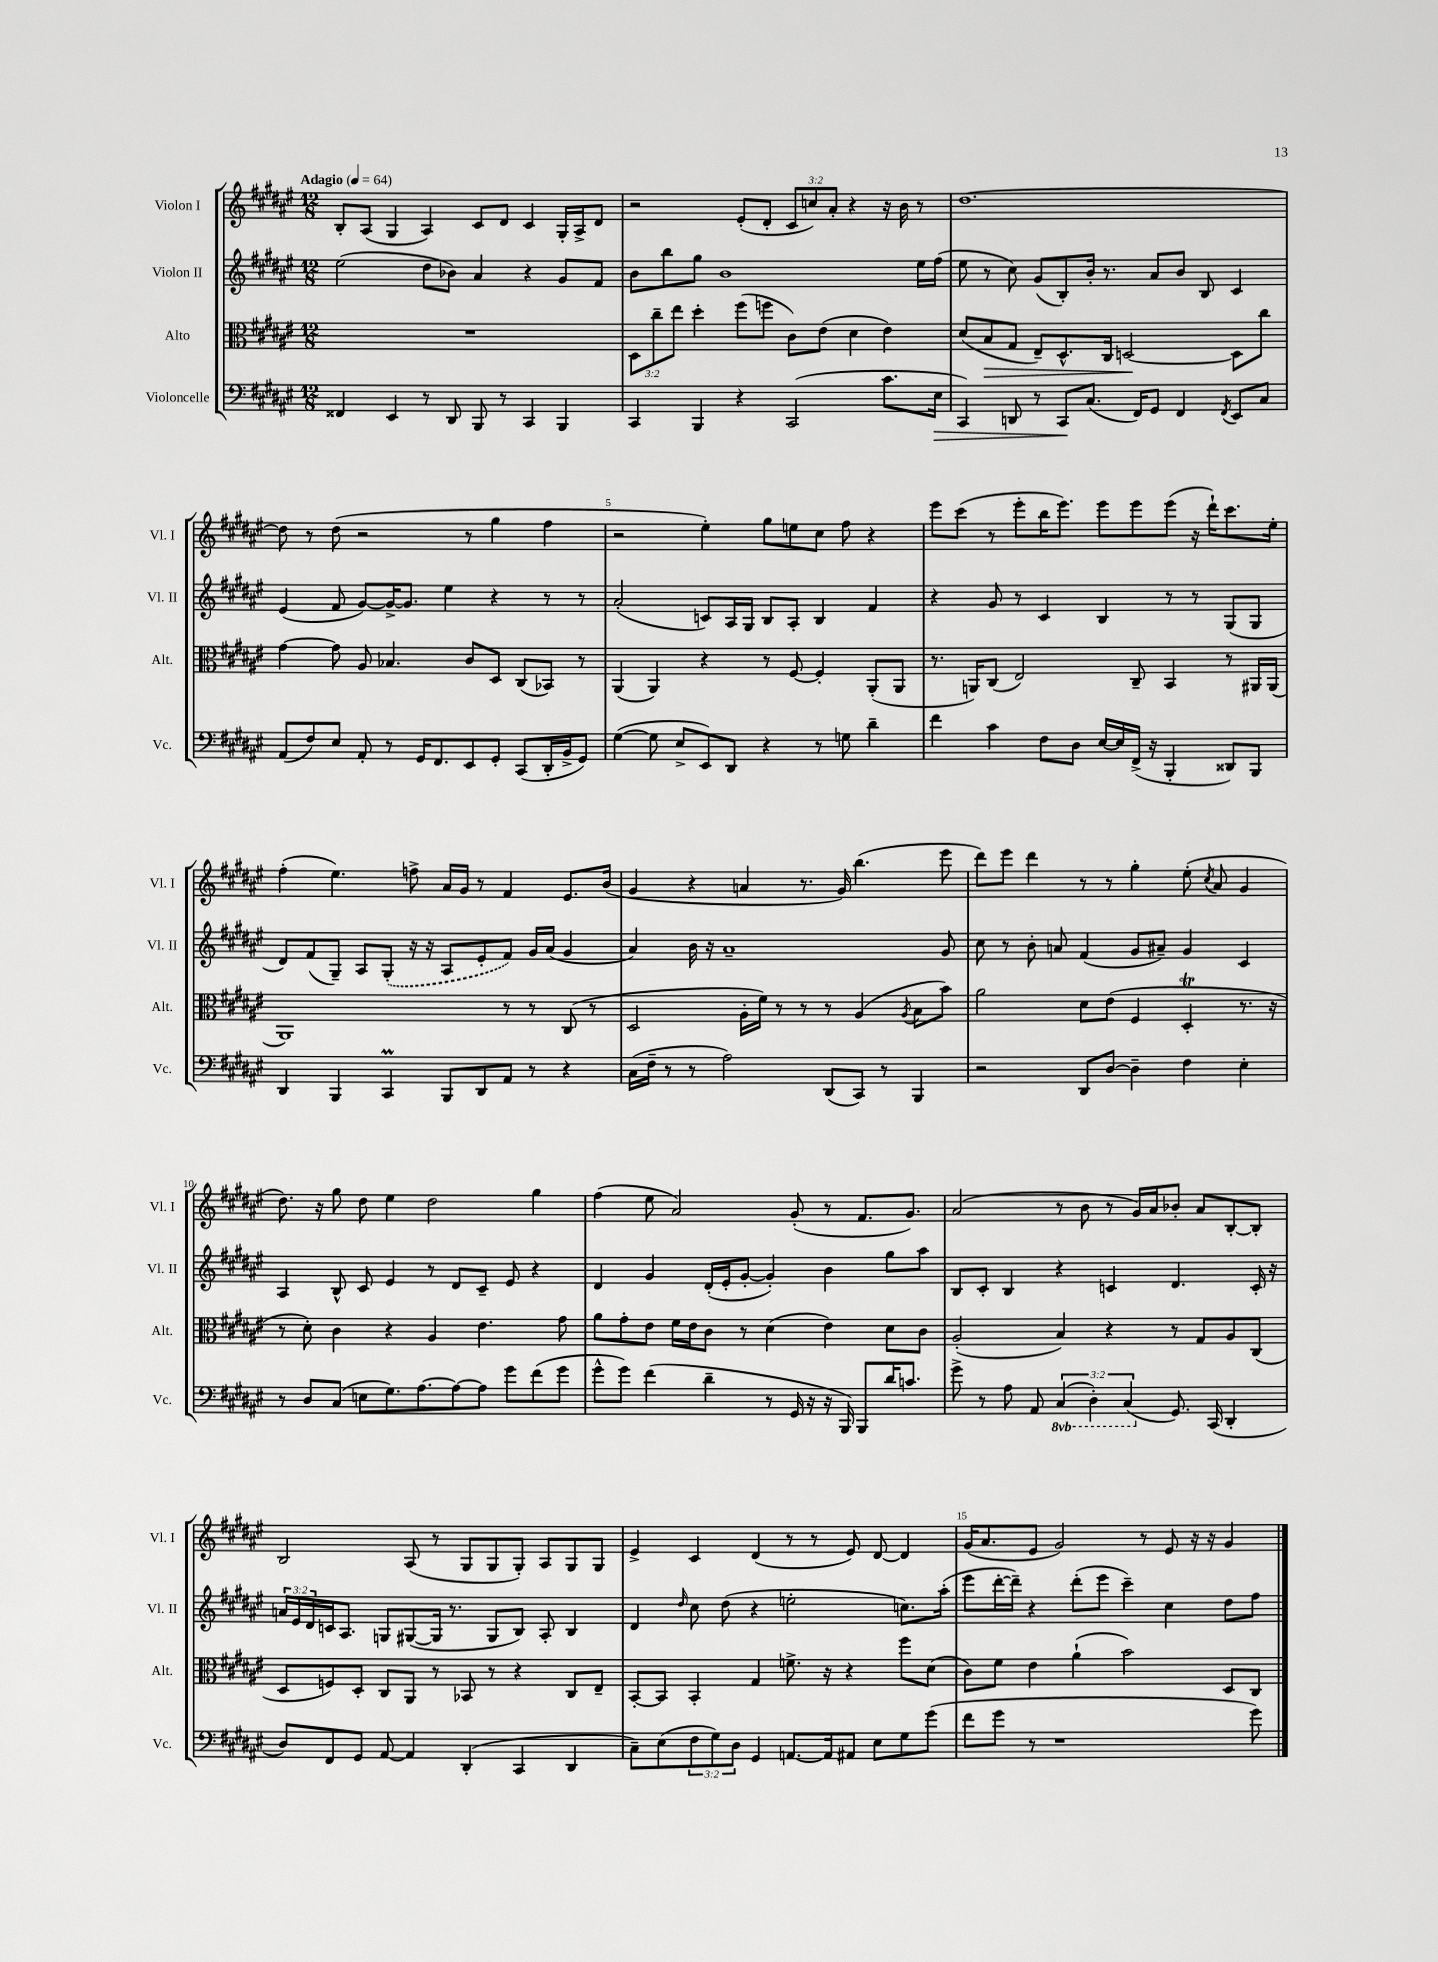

**kern	**dynam	**kern	**dynam	**kern	**kern
*part4	*part4	*part3	*part3	*part2	*part1
*staff4	*staff4	*staff3	*staff3	*staff2	*staff1
*I"Violoncelle	*	*I"Alto	*	*I"Violon II	*I"Violon I
*I'Vc.	*	*I'Alt.	*	*I'Vl. II	*I'Vl. I
*clefF4	*	*clefC3	*	*clefG2	*clefG2
*k[f#c#g#d#a#e#]	*	*k[f#c#g#d#a#e#]	*	*k[f#c#g#d#a#e#]	*k[f#c#g#d#a#e#]
*M12/8	*	*M12/8	*	*M12/8	*M12/8
*MM64	*	*MM64	*	*MM64	*MM64
=1	=1	=1	=1	=1	=1
!	!	!	!	!	!LO:TX:a:B:t=Adagio
4FF##X/	.	1.r	.	(2ee#\	8B'/L
.	.	.	.	.	(8A#/J
4EE#/	.	.	.	.	4G#/
8r	.	.	.	8dd#\L	4A#/)
8DD#/	.	.	.	8b-X\J)	.
8BBB/	.	.	.	4a#/	8c#/L
8r	.	.	.	.	8d#/J
4CC#/	.	.	.	4r	4c#/
4BBB/	.	.	.	8g#/L	16G#'/LL
.	.	.	.	.	16A#^/J
.	.	.	.	8f#/J	8d#/J
=2	=2	=2	=2	=2	=2
4CC#/	.	12D#\L	.	8b\L	2r
.	.	12cc#~\	.	.	.
.	.	.	.	8bb\	.
.	.	12ee#\J	.	.	.
4BBB/	.	4dd#'\	.	8gg#\J	.
.	.	.	.	1b	.
4r	.	(8ff#\L	.	.	(8e#'/L
.	.	8ffn\J	.	.	8d#'/J
(2CC#/	.	8c#\L)	.	.	12c#/L
.	.	.	.	.	12ccn/)
.	.	(8e#\J	.	.	.
.	.	.	.	.	12a#'/J
.	.	4d#\	.	.	4r
8.c#\L	.	4e#\)	.	.	16r
.	.	.	.	.	16b\
.	.	.	.	16ee#\LL	8r
!	!LO:HP:b	!	!	!	!
16E#\Jk	>	.	.	(16ff#\JJ	.
=3	=3	=3	=3	=3	=3
4CC#/)	.	(8d#/L	.	8ee#\	[1.dd#
!	!	!	!LO:HP:b	!	!
.	.	8B/	>	8r	.
8DDn/	.	8G#/J	.	8cc#\)	.
8r	.	8E#~/L)	.	(8g#/L	.
8CC#/L	.	8.D#^^/	.	8B'/)	.
(8.C#/J	]	.	.	16b'/Jk	.
.	.	16C#/Jk	.	8.r	.
.	.	[2Dn/	.	.	.
16FF#/KL)	.	.	.	.	.
8GG#/J	.	.	.	8a#/L	.
4FF#/	.	.	.	8b/J	.
.	.	.	.	8B/	.
8qFF#/	.	.	.	.	.
8EE#/L	.	8D\L]	]	4c#/	.
8C#/J	.	8cc#\J	.	.	.
!!LO:LB:g=z
=4	=4	=4	=4	=4	=4
(8AA#/L	.	[4g#\	.	(4e#/	8dd#\]
8F#/)	.	.	.	.	8r
8E#/J	.	8g#\]	.	8f#/	(8dd#\
8AA#'/	.	8A#/	.	[8g#/L)	2r
8r	.	4.B-X/	.	16g#^/K_	.
.	.	.	.	8.g#/J]	.
16GG#/KL	.	.	.	.	.
8.FF#/	.	.	.	.	.
.	.	.	.	4ee#\	.
8EE#/	.	8c#/L	.	.	8r
8GG#'/J	.	8D#/J	.	4r	4gg#\
(8CC#/L	.	(8C#/L	.	.	.
16DD#'/L	.	8BB-X/J)	.	8r	4ff#\
16BB^/J	.	.	.	.	.
8GG#/J)	.	8r	.	8r	.
=5	=5	=5	=5	=5	=5
([4G#\	.	(4AA#/	.	(2a#'/	2r
8G#\]	.	4AA#/)	.	.	.
8E#^/L	.	.	.	.	.
8EE#/)	.	4r	.	8cn/L)	4ee#'\)
8DD#/J	.	.	.	16A#/L	.
.	.	.	.	16G#/JJ	.
4r	.	8r	.	8B/L	8gg#\L
.	.	[8F#/	.	8A#'/J	8een\
8r	.	4F#'/]	.	4B/	8cc#\J
8Gn\	.	.	.	.	8ff#\
4d#~\	.	(8AA#'/L	.	4f#/	4r
.	.	8AA#/J	.	.	.
=6	=6	=6	=6	=6	=6
4f#\	.	8.r	.	4r	8eee#\L
.	.	.	.	.	(8ccc#\J
.	.	16AAn/KL)	.	.	.
4c#\	.	(8C#/J	.	8g#/	8r
.	.	2E#/)	.	8r	8eee#'\L
8F#\L	.	.	.	4c#/	16bb\K
.	.	.	.	.	8.eee#\J)
8D#\J	.	.	.	.	.
[16E#/LL	.	.	.	4B/	8eee#\L
16E#/]	.	.	.	.	.
(16FF#^/JJ	.	8C#~/	.	.	8eee#\
16r	.	.	.	.	.
4BBB'/	.	4BB/	.	8r	(8eee#\J
.	.	.	.	8r	16r
.	.	.	.	.	16ddd#`\KL)
8DD##X/L)	.	8r	.	(8G#/L	8.ccc#\
8BBB/J	.	16AA#X/LL	.	8G#/J	.
.	.	(16AA#/JJ	.	.	16ee#'\Jk
!!LO:LB:g=z
=7	=7	=7	=7	=7	=7
4DD#/	.	1AA#)	.	8d#/L)	(4ff#'\
.	.	.	.	(8f#/	.
4BBB/	.	.	.	8G#~/J)	4.ee#\)
.	.	.	.	8A#/L	.
4CC#M/	.	.	.	(8G#'/J	.
.	.	.	.	16r	8ffn^\
.	.	.	.	16r	.
8BBB/L	.	.	.	8A#/L	16a#/LL
.	.	.	.	.	16g#/JJ
8DD#/	.	.	.	8e#'/	8r
8AA#/J	.	8r	.	8f#/J)	4f#/
8r	.	8r	.	16g#/LL	.
.	.	.	.	(16a#/JJ	.
4r	.	(8C#/	.	4g#/	8.e#/L
.	.	8r	.	.	.
.	.	.	.	.	(16b/Jk
=8	=8	=8	=8	=8	=8
(16C#\LL	.	2D#/	.	4a#/)	4g#/
16F#~\JJ	.	.	.	.	.
8r	.	.	.	.	.
8r	.	.	.	16b\	4r
.	.	.	.	16r	.
2A#\)	.	.	.	1a#~	.
.	.	16A#'\LL	.	.	4an/
.	.	16f#\JJ)	.	.	.
.	.	8r	.	.	.
.	.	8r	.	.	8.r
(8DD#/L	.	8r	.	.	.
.	.	.	.	.	16g#/)
8CC#/J)	.	(4A#/	.	.	(4.bb\
8r	.	.	.	.	.
.	.	8qA#/	.	.	.
4BBB/	.	8B\L	.	.	.
.	.	8b\J)	.	8g#/	8eee#\
=9	=9	=9	=9	=9	=9
2r	.	2a#\	.	8cc#\	8ddd#\L)
.	.	.	.	8r	8eee#\J
.	.	.	.	8b'\	4ddd#\
.	.	.	.	8an/	.
8DD#/L	.	8d#\L	.	(4f#/	8r
[8D#/J	.	(8e#\J	.	.	8r
4D#~\]	.	4F#/	.	8g#/L	4gg#'\
.	.	.	.	8a#X~/J)	.
4F#\	.	4D#T'/	.	4g#/	(8ee#'\
.	.	.	.	.	8qcc#/
.	.	.	.	.	8a#/
4E#'\	.	8.r	.	4c#/	4g#/
.	.	16r	.	.	.
!!LO:LB:g=z
=10	=10	=10	=10	=10	=10
8r	.	8r	.	4A#/	8.dd#\)
8D#/L	.	8d#'\)	.	.	.
.	.	.	.	.	16r
(8C#/J	.	4c#\	.	8B^^/	8gg#\
8En\L	.	.	.	8c#/	8dd#\
8.G#\)	.	4r	.	4e#/	4ee#\
[8.A#\	.	.	.	.	.
.	.	4A#/	.	8r	2dd#\
8A#\_	.	.	.	8d#/L	.
8A#\J]	.	4.e#\	.	8c#~/J	.
8g#\L	.	.	.	8e#/	.
(8f#\	.	.	.	4r	4gg#\
8g#\J	.	8g#\	.	.	.
=11	=11	=11	=11	=11	=11
8g#^^\L	.	8a#\L	.	4d#/	(4ff#\
8g#\J)	.	8g#'\	.	.	.
(4f#\	.	8e#\J	.	4g#/	8ee#\
.	.	16f#\LL	.	.	2a#/)
.	.	16e#\J	.	.	.
4d#~\	.	8c#\J	.	(16d#'/LL	.
.	.	.	.	16e#'/J	.
.	.	8r	.	[8g#'/J	.
8r	.	(4d#\	.	4g#'/])	.
16GG#/	.	.	.	.	(8g#'/
16r	.	.	.	.	.
16r	.	4e#\)	.	4b\	8r
16BBB/)	.	.	.	.	.
8BBB/L	.	.	.	.	8.f#/L
16d#/K	.	8d#\L	.	8gg#\L	.
8.cn/J	.	.	.	.	8.g#/J)
.	.	8c#\J	.	8aa#\J	.
=12	=12	=12	=12	=12	=12
8g#^\	.	(2A#'/	.	8B/L	(2a#/
8r	.	.	.	8c#'/J	.
8A#\	.	.	.	4B/	.
8AA#/	.	.	.	.	.
*8ba	*	*	*	*	*
(6CC#/	.	4B/)	.	4r	8r
.	.	.	.	.	8b\
6DD#'\)	.	.	.	.	.
.	.	4r	.	4cn/	8r
(6CC#/	.	.	.	.	.
.	.	.	.	.	16g#/LL)
.	.	.	.	.	16a#/J
*X8ba	*	*	*	*	*
8.GG#/)	.	8r	.	4.d#/	8b-X'/J
.	.	8G#/L	.	.	8a#/L
(16CC#/	.	.	.	.	.
4DD#'/	.	8A#/	.	.	[8B'/
.	.	(8C#/J	.	16c'/	8B'/J]
.	.	.	.	16r	.
!!LO:LB:g=z
=13	=13	=13	=13	=13	=13
8D#/L)	.	8D#/L	.	24an/LL	2B/
.	.	.	.	24e#/	.
.	.	.	.	24d#/	.
8FF#/	.	8Fn/)	.	16cn/J	.
.	.	.	.	8.A#/J	.
8GG#/J	.	8D#'/J	.	.	.
[8AA#/	.	8C#/L	.	8Gn/L	.
4AA#/]	.	8AA#/J	.	([8G#X/	(8A#/
.	.	8r	.	16G#/Jk]	8r
.	.	.	.	8.r	.
(4DD#'/	.	8BB-X/	.	.	8G#/L
.	.	8r	.	8G#/L	8G#/
4CC#/	.	4r	.	8B/J)	8G#'/J)
.	.	.	.	8A#'/	8A#/L
4DD#/	.	8C#/L	.	4B/	8G#/
.	.	8E#~/J	.	.	8G#/J
=14	=14	=14	=14	=14	=14
8C#~\L)	.	[8BB'/L	.	4d#/	4e#^/
(8E#\	.	8BB/J]	.	.	.
.	.	.	.	16qqdd#/	.
12F#\	.	4BB'/	.	8cc#\	4c#/
12G#\)	.	.	.	.	.
.	.	.	.	(8dd#\	.
12D#\J	.	.	.	.	.
4GG#/	.	4G#/	.	4r	(4d#/
[8.AAn/L	.	8.fn^\	.	2een'\	8r
.	.	.	.	.	8r
16AA/k]	.	16r	.	.	.
8AA#X/J	.	4r	.	.	8e#/)
8E#\L	.	.	.	.	[8d#/
8G#\	.	8ff#\L	.	8.ccn\L)	4d#/]
(8g#\J	.	(8d#\J	.	.	.
.	.	.	.	(16aa#'\Jk	.
=15	=15	=15	=15	=15	=15
8f#\L	.	8c#\L)	.	8eee#\L	(16g#/KL
.	.	.	.	.	8.a#/
8g#\J	.	8f#\J	.	[16ddd#'\L	.
.	.	.	.	16ddd#~\JJ])	.
8r	.	4e#\	.	4r	8e#/J
1r	.	.	.	.	2g#/)
.	.	(4a#`\	.	(8ddd#'\L	.
.	.	.	.	8eee#\J	.
.	.	2b\)	.	4ccc#~\)	.
.	.	.	.	.	8r
.	.	.	.	4cc#\	8e#/
.	.	.	.	.	16r
.	.	.	.	.	16r
.	.	8D#/L	.	8dd#\L	4g#/
8g#\)	.	8C#/J	.	8ff#\J	.
==	==	==	==	==	==
*-	*-	*-	*-	*-	*-
